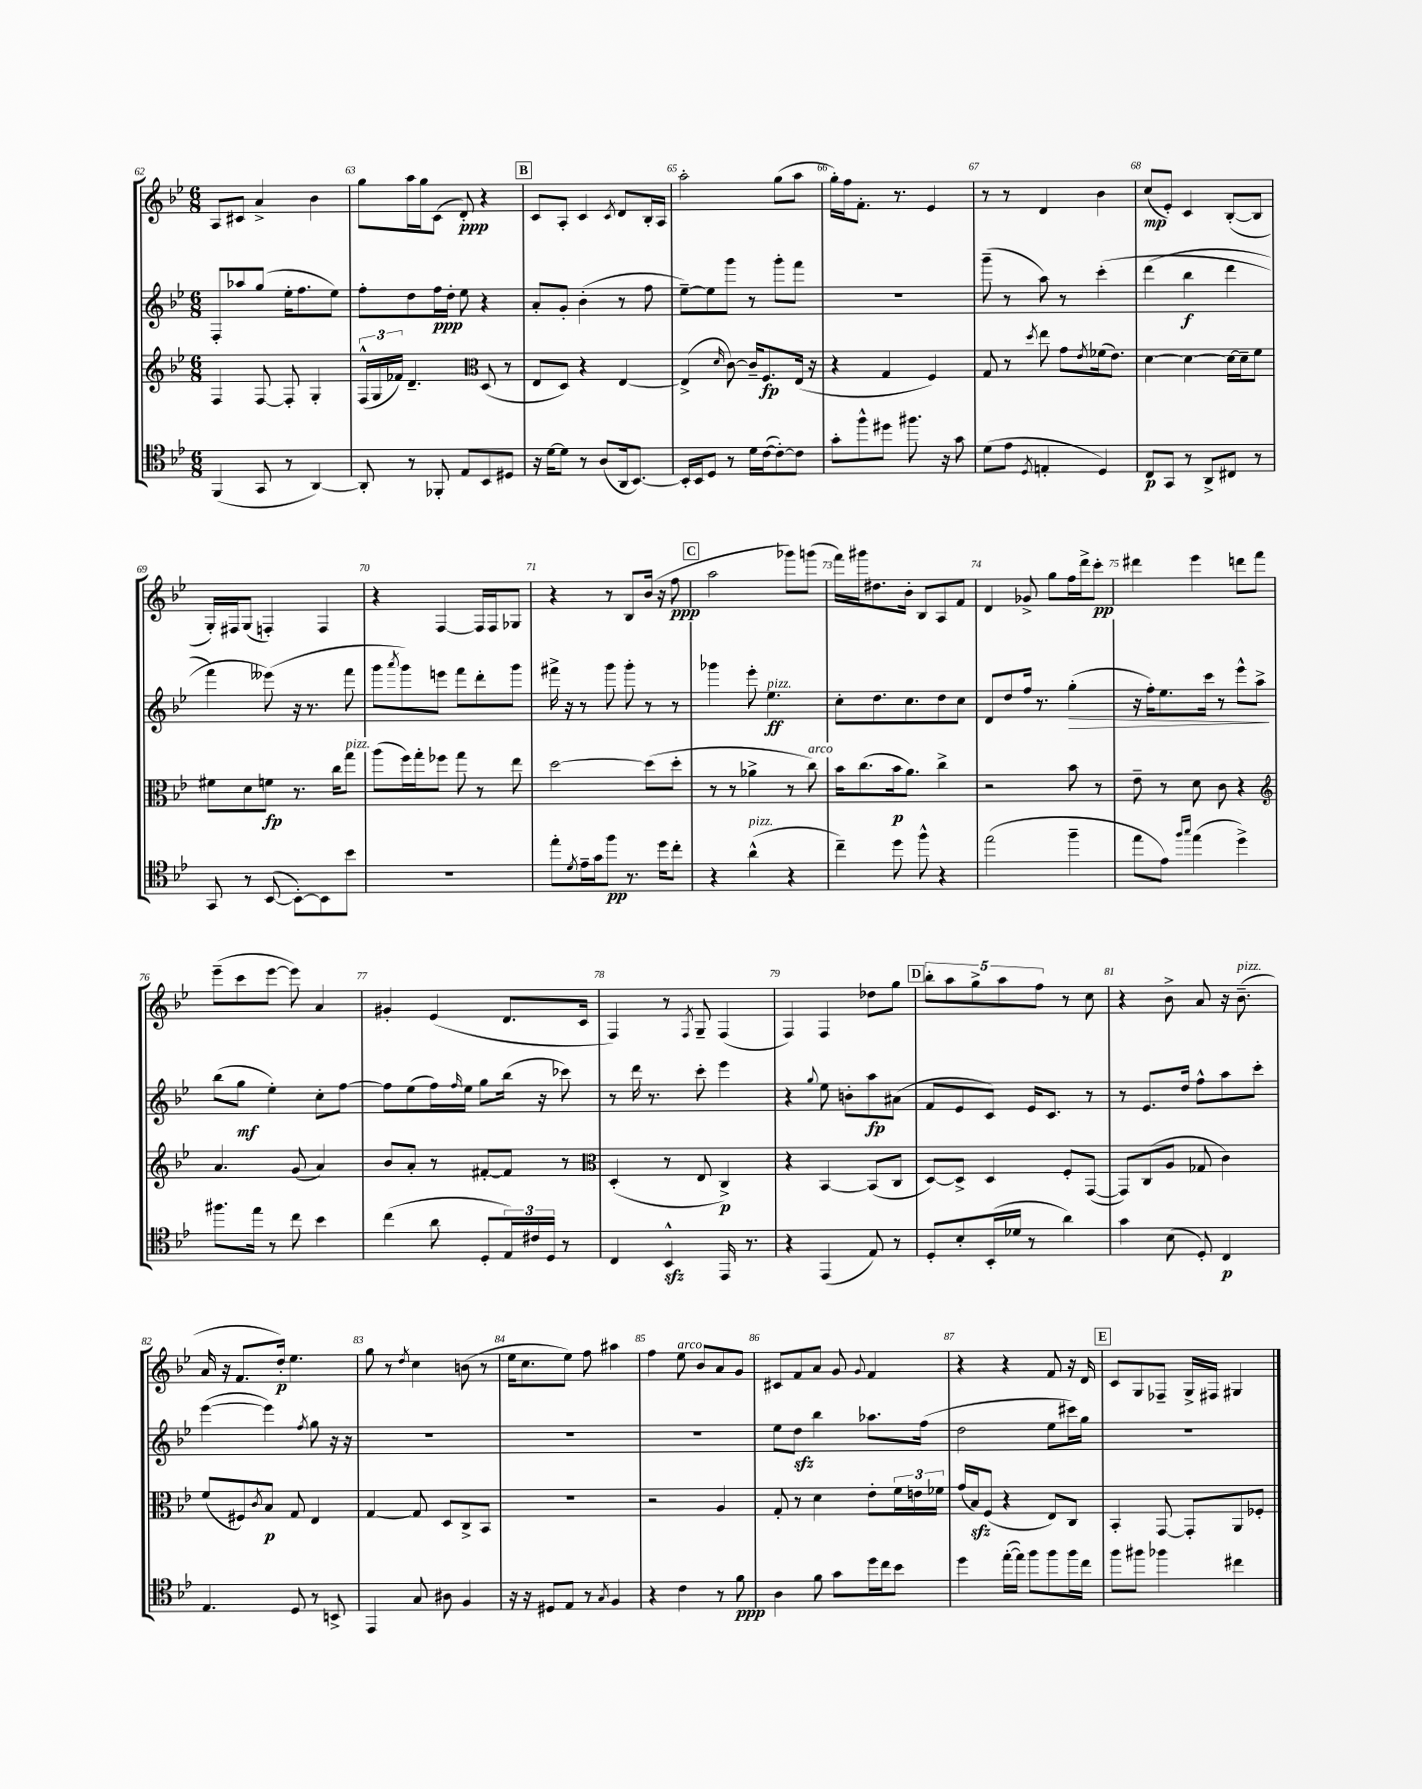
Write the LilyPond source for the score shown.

<<
\new StaffGroup <<
\new Staff = "s0" {
    \clef treble \key bes \major \numericTimeSignature \time 6/8
    a8 cis'8 a'4-> bes'4 |
    g''8 a''16 g''16 c'8( d'8-.\ppp) r4 |
    \mark \markup { \box "B" } c'8 a8-. c'4 \acciaccatura { c'8 } d'8 bes16-. a16 |
    a''2-. g''8( a''8 |
    g''16-.) f''16 f'8.-. r8. ees'4 |
    r8 r8 d'4 bes'4 |
    c''8\mp( ees'8-.) c'4 bes8~-.( bes8 |
    g16-.) fis16 g8( f4-.) f4 |
    r4 f4~ f16 f16 ges8 |
    r4 r8 bes8 bes'16( r16 f''8\ppp |
    \mark \markup { \box "C" } a''2 ges'''8) g'''8( |
    f'''16) gis'''16 dis''8. bes'16-. bes8 a8 f'8 |
    d'4 ges'8-> g''8 f''16 d'''16-> c'''8-.\pp |
    dis'''4 ees'''4 d'''8 f'''8 |
    ees'''8--( c'''8 ees'''8~ ees'''8) a'4 |
    gis'4-. ees'4( d'8. c'16 |
    f4) r8 \acciaccatura { f8 } g8-- f4( |
    f4) f4 des''8 g''8 |
    \mark \markup { \box "D" } \tuplet 5/4 { bes''8-. a''8 g''8-> a''8 f''8 } r8 c''8 |
    r4 bes'8-> a'8 r16 bes'8.--^\markup { \italic "pizz." }( |
    a'16 r16 f'8. d''16-.\p) ees''4. |
    g''8 r8 \acciaccatura { d''8 } c''4 b'8( r8 |
    ees''16 c''8. ees''8) f''8 ais''4 |
    f''4 ees''8^\markup { \italic "arco" } bes'8 a'8 g'8 |
    cis'8 f'8 a'8 g'8 \appoggiatura { g'8 } f'4 |
    r4 r4 f'8 r16 d'16 |
    \mark \markup { \box "E" } c'8 g8 fes8-- g16-> fis16 gis4 \bar "|." |
}
\new Staff = "s1" {
    \clef treble \key bes \major \numericTimeSignature \time 6/8
    f8-. aes''8 g''8( ees''16-. f''8. ees''8) |
    f''8-. d''8 f''16\ppp d''16-. ees''8 r4 |
    \mark \markup { \box "B" } a'8-. g'8-. bes'4-.( r8 f''8 |
    ees''8~--) ees''8 g'''8 r8 g'''8-. f'''8 |
    R2. |
    g'''8--( r8 a''8) r8 c'''4-.\( |
    d'''4( bes''4\f d'''4 |
    f'''4) eeses'''8(\) r16 r8. f'''8 |
    g'''8 \acciaccatura { a'''8 } g'''8) e'''8 f'''8 d'''8-. g'''8 |
    fis'''16-> r16 r8 g'''8 g'''8-. r8 r8 |
    \mark \markup { \box "C" } ges'''4 ees'''8-. ees''4.\ff^\markup { \italic "pizz." } |
    c''8-. d''8. c''8. d''8 c''8 |
    d'8 d''8 f''16 r8. g''4-.\>( |
    r16 f''16-.) ees''8. c'''16 r8 ees'''8-^ a''8->\! |
    bes''8( g''8\mf ees''4-.) c''8-. f''8~ |
    f''8 ees''8( f''16) \grace { f''16 } ees''16 g''8 bes''16( r16 ces'''8) |
    r8 d'''16 r8. c'''8-. ees'''4 |
    r4 \appoggiatura { g''8 } ees''8 b'8-. a''8\fp ais'8( |
    \mark \markup { \box "D" } f'8 ees'8 c'8) ees'16 c'8. r8 |
    r8 ees'8. d''16 f''8-^ a''8 c'''8-. |
    ees'''4~( ees'''4) \acciaccatura { f''8 } g''8 r16 r16 |
    R2. |
    R2. |
    R2. |
    ees''8 d''8\sfz bes''4 aes''8. f''16( |
    d''2 ees''8 cis'''16) g''16 |
    \mark \markup { \box "E" } R2. \bar "|." |
}
\new Staff = "s2" {
    \clef treble \key bes \major \numericTimeSignature \time 6/8
    f4 f8~ f8-. g4-. |
    \tuplet 3/2 { f16-^( g16 fes'16) } d'4.-- \clef alto d8( r8 |
    \mark \markup { \box "B" } ees8 d8) r4 ees4~ |
    ees4->( \grace { d'16 } c'8~) c'16-- f8.\fp ees16( r16 |
    r4 g4 f4) |
    g8 r8 \acciaccatura { d''8 } ees''8 g'8 \acciaccatura { ees'8 } fes'16( ees'8.) |
    d'4~ d'4~ d'16~ d'16-- f'8 |
    fis'8 d'8 f'8\fp r8. c''16 g''8^\markup { \italic "pizz." } |
    a''8( f''16) g''16-. fes''8 g''8 r8 ees''8 |
    d''2~ d''8( d''8-. |
    \mark \markup { \box "C" } r8 r8 aes'4-> r8 c''8^\markup { \italic "arco" }) |
    bes'16 c''8.( bes'16\p a'8.) c''4-> |
    r2 bes'8 r8 |
    ees'8-- r8 d'8 c'8 r4 |
    \clef treble a'4. g'8( a'4) |
    bes'8 a'8-. r8 fis'8~-. fis'8 r8 |
    \clef alto d4-.( r8 ees8 c4->\p) |
    r4 bes,4~ bes,8( c8 |
    \mark \markup { \box "D" } d8~) d8-> d4 f8-. g,8~( |
    g,8) c8( a8 ges8 c'4) |
    f'8( fis8) \acciaccatura { c'8 } bes8\p g8 ees4 |
    g4~ g8 d8 c8-> bes,8 |
    R2. |
    r2 a4 |
    g8-. r8 d'4 ees'8-. \tuplet 3/2 { f'16 e'16 fes'16 } |
    g'16( bes16\sfz) f8( r4 ees8) c8 |
    \mark \markup { \box "E" } bes,4-. g,8~ g,8-. a,8 fes8-. \bar "|." |
}
\new Staff = "s3" {
    \clef tenor \key bes \major \numericTimeSignature \time 6/8
    f,4( g,8 r8 a,4~) |
    a,8-. r8 fes,8-. ees8 bes,8 dis8 |
    \mark \markup { \box "B" } r16 d'16~ d'8 r8 a8( a,16 bes,8.~) |
    bes,16-. bes,16 d8 r8 d'16 c'16~( c'8~-.) c'8 |
    g'8-. f''8-^ dis''8 fis''8. r16 g'8 |
    d'8( ees'8 \acciaccatura { d8 } e4-. d4) |
    c8\p g,8 r8 a,8-> cis8 r8 |
    g,8 r8 bes,8~( bes,8~-.) bes,8 bes'8 |
    R2. |
    ees''8-. \acciaccatura { d'8 } ees'16-- g'16 f''8\pp r8. d''16 c''8-. |
    \mark \markup { \box "C" } r4 a'4-^^\markup { \italic "pizz." }( r4 |
    c''4--) d''8 f''8-^ r4 |
    ees''2( f''4-- |
    ees''8 ees'8) \grace { f''16 g''16 } ees''4( d''4->) |
    fis''8. ees''16 r8 c''8 bes'4 |
    c''4( a'8 d8-. \tuplet 3/2 { ees16) cis'16 d16 } r8 |
    c4 bes,4-^\sfz ees,16 r8. |
    r4 ees,4( ees8) r8 |
    \mark \markup { \box "D" } d8-. bes8-. bes,16-.( des'16 r8 a'4) |
    g'4 bes8( d8-.) c4\p |
    ees4. d8 r8 b,8-> |
    ees,4 g8 ais8 f4 |
    r16 r16 dis8 ees8 r8 \acciaccatura { g8 } f4 |
    r4 c'4 r8 f'8\ppp |
    a4 f'8 g'8 d''16 c''16 bes'8 |
    d''4 ees''16~-.( ees''16) f''8 f''8 f''16 c''16 |
    \mark \markup { \box "E" } f''8 fis''8 fes''4 cis''4 \bar "|." |
}
>>
>>
\layout { \context { \Score currentBarNumber = #62 \override BarNumber.break-visibility = ##(#f #t #t) barNumberVisibility = #all-bar-numbers-visible } }
